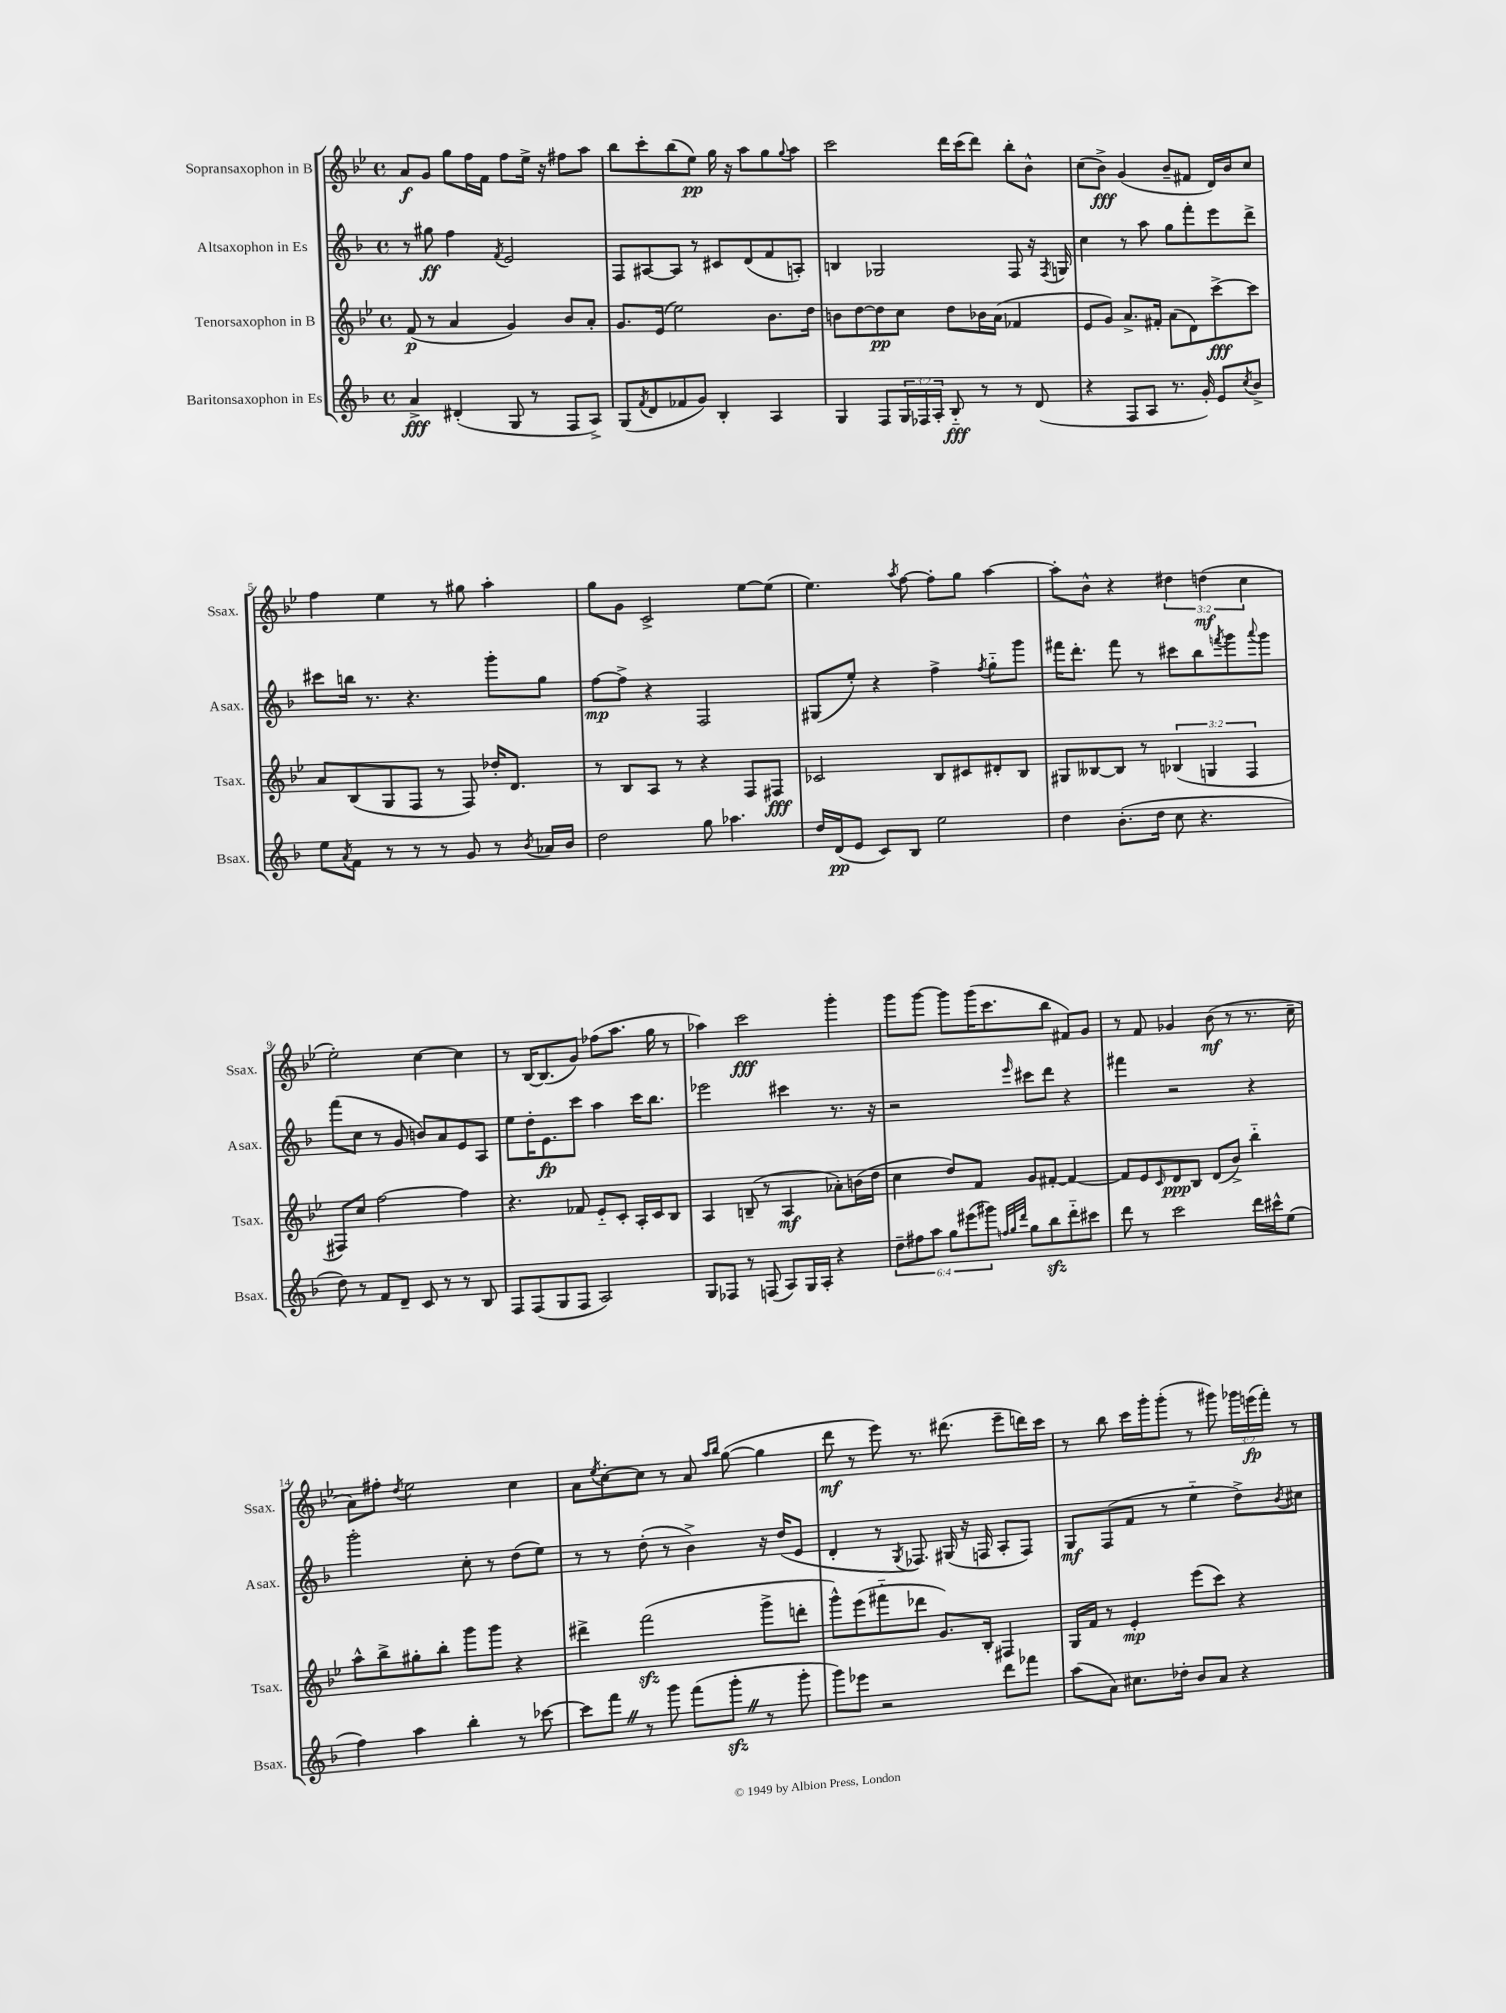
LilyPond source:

<<
\new StaffGroup <<
\new Staff = "s0" \with { instrumentName = "Sopransaxophon in B" shortInstrumentName = "Ssax." } {
    \clef treble \key bes \major \defaultTimeSignature \time 4/4 \override Staff.TupletNumber.text = #tuplet-number::calc-fraction-text
    a'8\f g'8 g''8 f''16 f'16 f''8 ees''16-> r16 fis''8 a''8 |
    bes''8 c'''8-. bes''8( ees''8\pp) g''16 r16 a''8 g''8 \appoggiatura { g''8 } a''8 |
    c'''2 d'''16 c'''16( d'''8) bes''8-. bes'8-^ |
    c''8( bes'8->\fff) g'4( bes'8-- fis'8 d'16) bes'16 c''8 |
    f''4 ees''4 r8 gis''8 a''4-. |
    g''8 g'8 c'2-> ees''8~ ees''8( |
    ees''4.) \acciaccatura { a''8 } f''8~ f''8-. g''8 a''4~ |
    a''8-. bes'8-^ r4 \tuplet 3/2 { dis''4 d''4\mf( c''4 } |
    ees''2-.) c''4~ c''4 |
    r8 bes16~ bes8.( g'8) fes''8( a''8. g''16 r8 |
    aes''4) c'''2\fff g'''4-. |
    g'''8 g'''8~ g'''8 g'''16( c'''8. bes''8 fis'8) g'8 |
    r8 f'8 ges'4 bes'8\mf( r8 r8. c''16-- |
    a'8) fis''8-. \acciaccatura { d''8 } ees''2 c''4 |
    a'8 \acciaccatura { ees''8 } c''8~-. c''8 r8 a'8 \grace { a''16 bes''16 } g''8~( g''4 |
    d'''8\mf r8 ees'''8) r8. dis'''8.( ees'''8-- d'''16) c'''16 |
    r8 bes''8 c'''16 g'''16-. g'''8-.( r8 gis'''8) \tuplet 3/2 { ges'''16 e'''16\fp( f'''16-.) } r8 \bar "|." |
}
\new Staff = "s1" \with { instrumentName = "Altsaxophon in Es" shortInstrumentName = "Asax." } {
    \clef treble \key f \major \defaultTimeSignature \time 4/4
    r8 gis''8\ff f''4 \acciaccatura { f'8 } e'2 |
    f8 ais8~ ais8 r8 cis'8 d'8( f'8 a8-.) |
    b4 ges2 f8 r16 \acciaccatura { f8 } g16 |
    c''4 r8 a''8 g''8 f'''8-. e'''8 d'''8-> |
    cis'''8 b''16 r8. r4. g'''8-. g''8 |
    f''8~\mp f''8-> r4 f2 |
    gis8( e''8-.) r4 f''4-> \acciaccatura { f''8 } g''8-_ g'''8 |
    fis'''16 d'''8.-. fis'''8 r8 cis'''8 bes''8 \acciaccatura { f'''8 } g'''8 \appoggiatura { a'''8 } g'''8 |
    f'''8( c''8 r8 g'8 b'8) a'8 e'8 a8 |
    e''8 d''16-. e'8.\fp c'''8 a''4 c'''16 bes''8. |
    ees'''2 cis'''4 r8. r16 |
    r2 \grace { e'''16 } cis'''8 d'''8 r4 |
    fis'''4 r2 r4 |
    g'''2-. c''8-. r8 d''8( e''8) |
    r8 r8 d''8-.( r8 bes'4->) r16 d''16( e'8 |
    d'4-. r8 \acciaccatura { g8 } fes8.) gis16( r16 f16 a8-. f8) |
    g8\mf f8( f'8 r8 e''4-_ d''8->) \acciaccatura { bes'8 } cis''8 \bar "|." |
}
\new Staff = "s2" \with { instrumentName = "Tenorsaxophon in B" shortInstrumentName = "Tsax." } {
    \clef treble \key bes \major \defaultTimeSignature \time 4/4 \override Staff.TupletNumber.text = #tuplet-number::calc-fraction-text
    f'8\p( r8 a'4 g'4) bes'8 a'8-. |
    g'8. ees'16( ees''2) bes'8. d''16 |
    b'8 d''8~ d''8\pp c''8 d''8 bes'16 a'16( fes'4 |
    ees'8 g'8) a'8.-> fis'16-. a'8( d'8) c'''8~->\fff c'''8 |
    a'8 bes8( g8 f8 r8 f8) des''16-. d'8. |
    r8 bes8 a8 r8 r4 f8 fis8\fff |
    ces'2 bes8 cis'8 dis'8-. bes8 |
    gis8 beses8~ beses8 r8 \tuplet 3/2 { bes4( g4 f4 } |
    fis8) c''8 f''2~ f''4 |
    r4. fes'8 ees'8-_ c'8-. a16-. c'16 bes8 |
    a4 b8--( r8 a4\mf aes'8-.) b'16( d''16 |
    c''4 d''8) f'8 g'8 fis'8~-. fis'4~ |
    fis'8 ees'8 \grace { c'16 } d'8\ppp bes8 d'8( bes'8->) bes''4-_ |
    a''8-^ bes''8-> gis''8-. bes''8-. g'''8 g'''8 r4 |
    dis'''4-> f'''2\sfz( g'''8-> d'''8-. |
    g'''8-^) ees'''8( fis'''8-_ des'''8 g'8.) bes16-. fis4 |
    g16 f'16 r8 ees'4-.\mp ees'''8( c'''8) r4 \bar "|." |
}
\new Staff = "s3" \with { instrumentName = "Baritonsaxophon in Es" shortInstrumentName = "Bsax." } {
    \clef treble \key f \major \defaultTimeSignature \time 4/4 \override Staff.TupletNumber.text = #tuplet-number::calc-fraction-text
    a'4->\fff dis'4-.( g8 r8 f8 a8->) |
    g8( \acciaccatura { f'8 } d'8 fes'8 g'8) bes4-. a4 |
    g4 f8 \tuplet 3/2 { g16 fes16 a16-. } bes8-_\fff r8 r8 d'8( |
    r4 f8 a8 r8. g'16-.) e'8 \acciaccatura { c''8 } bes'8-> |
    e''8 \acciaccatura { a'8 } f'8 r8 r8 r8 g'8 r8 \acciaccatura { bes'8 } aes'16 bes'16 |
    d''2 g''8 aes''4. |
    d''16 d'16\pp( e'8 c'8) bes8 e''2 |
    d''4 bes'8.-.( d''16 c''8 r4. |
    d''8) r8 f'8 d'8-- c'8 r8 r8 bes8 |
    f8 f8( g8 f8 a2) |
    g8 fes8 r8 f8( a8) g16 a16-. r4 |
    \tuplet 6/4 { d''8-- fis''8 a''8 g''8 eis'''8( gis'''8) } \grace { f''32 g''32 d'''32 } g''8 bes''8\sfz d'''8-_ cis'''8 |
    d'''8 r8 c'''2 d'''16 cis'''16-^ e''8( |
    f''4) a''4 bes''4-. r8 ces'''8~ |
    ces'''8 f'''8 \once \override BreathingSign.text = \markup { \musicglyph "scripts.caesura.straight" } \breathe r8 g'''8 f'''8( g'''8-.\sfz \once \override BreathingSign.text = \markup { \musicglyph "scripts.caesura.straight" } \breathe r8 g'''8-. |
    g'''8) ees'''8 r2 d'''8 fes'''8 |
    a''8( a'8) cis''8. des''16-. bes'8 a'8 r4 \bar "|." |
}
>>
>>
